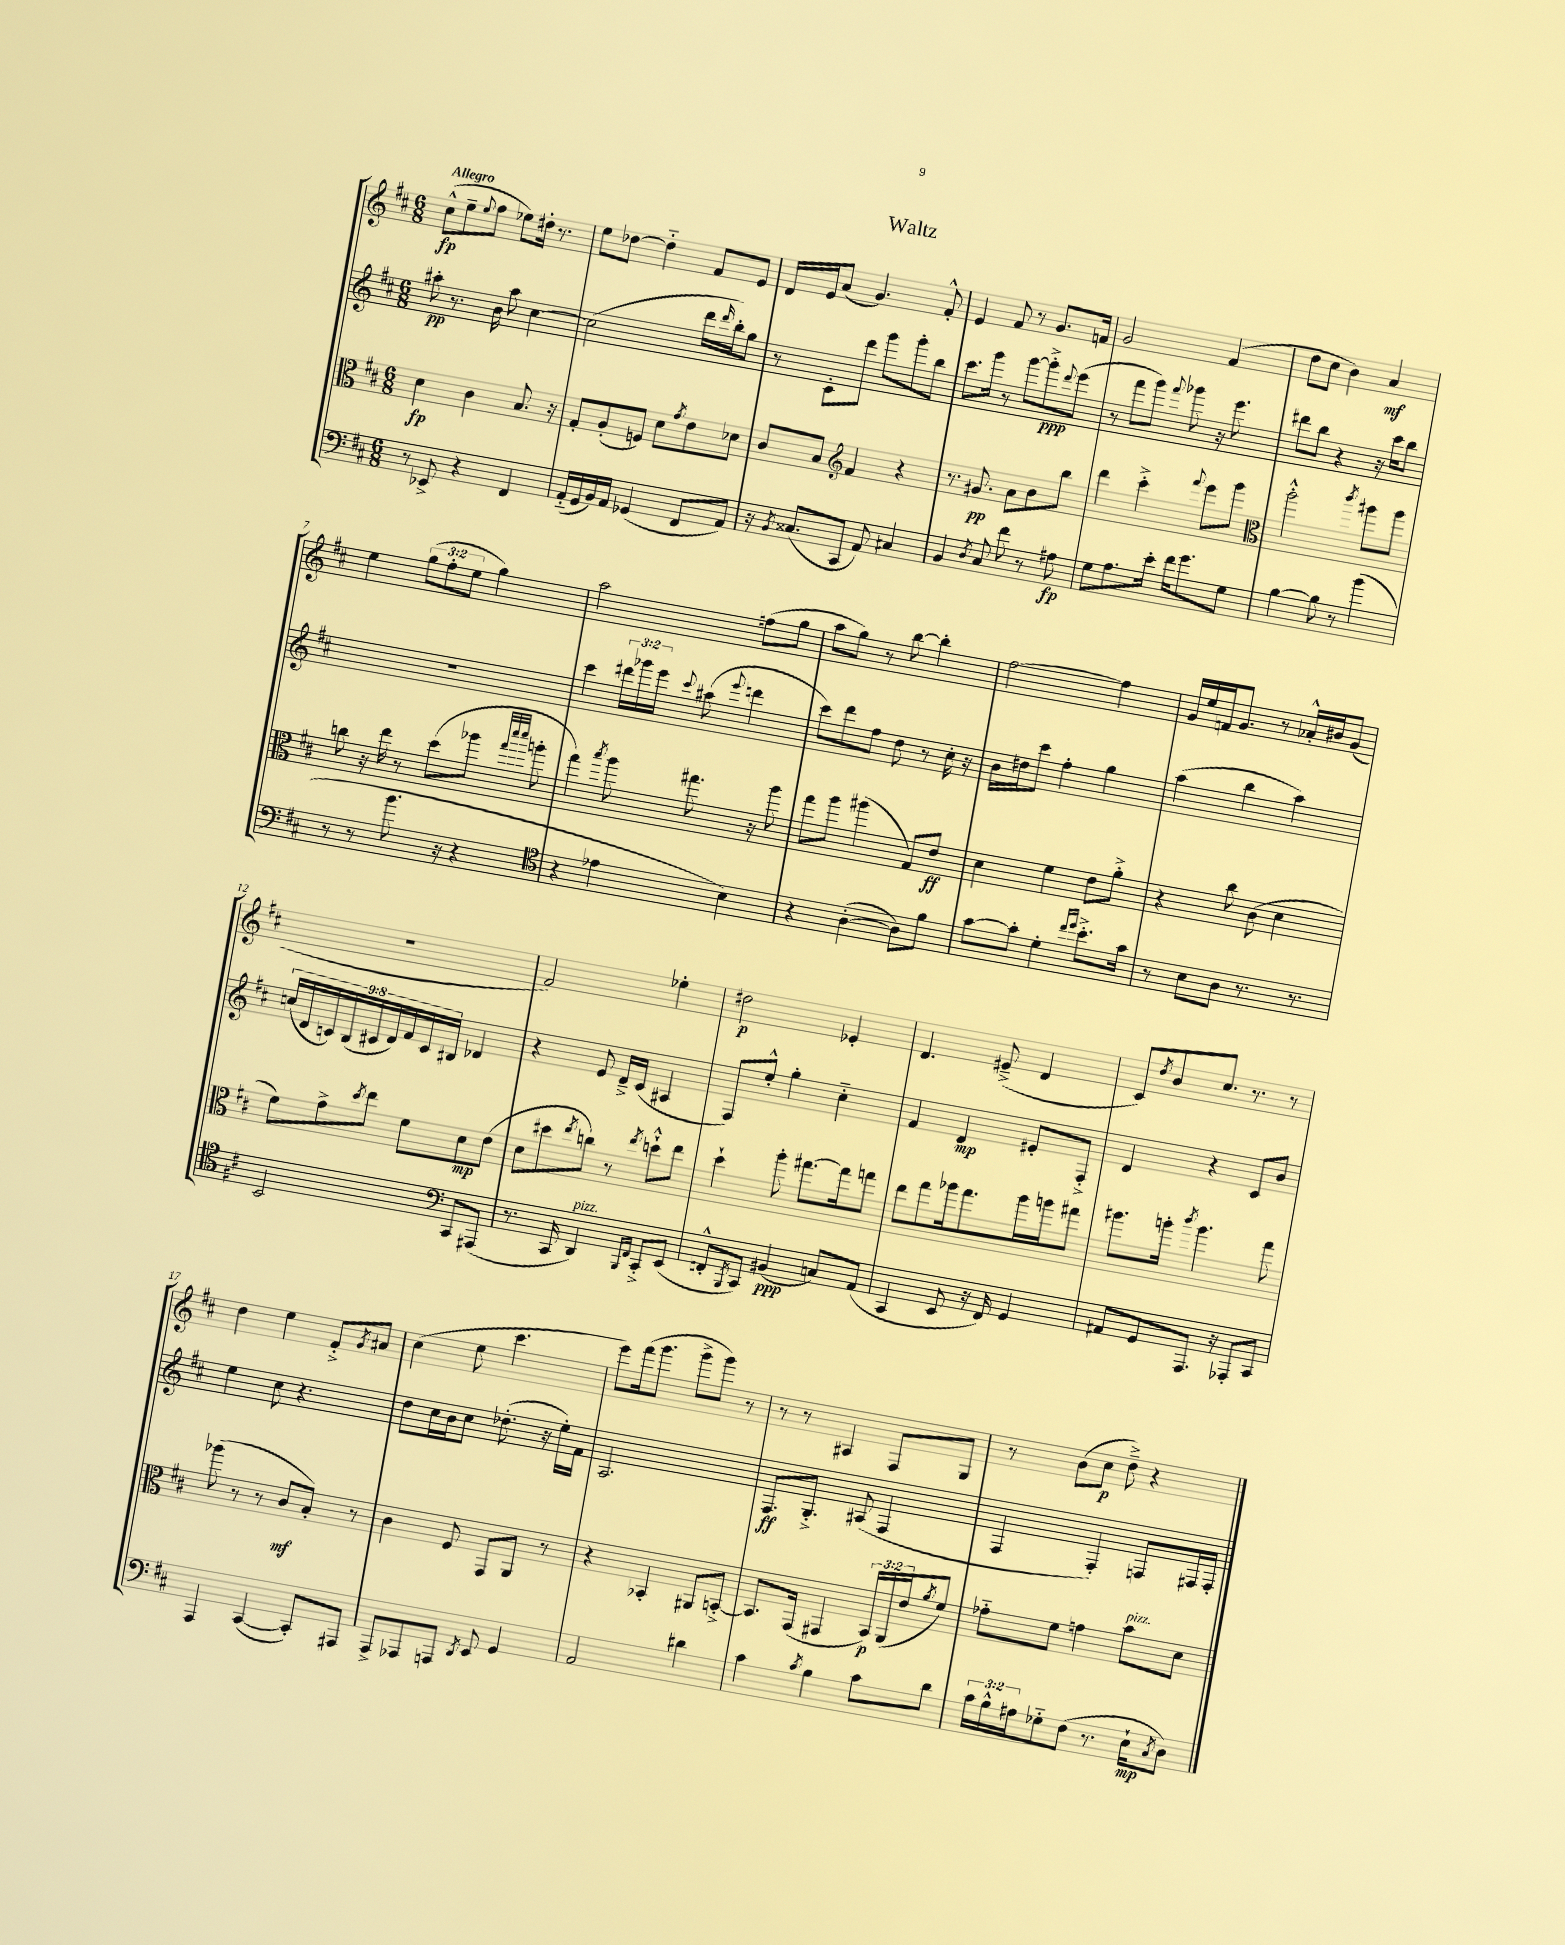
\header { title = "Waltz" }
<<
\new StaffGroup <<
\new Staff = "s0" {
    \clef treble \key d \major \numericTimeSignature \time 6/8 \override Staff.TupletNumber.text = #tuplet-number::calc-fraction-text \tempo "Allegro"
    cis''8-^\fp( e''8-- \appoggiatura { e''8 } fis''8 ees''8) dis''16-. r8. |
    e''8 des''8~ des''4-_ fis'8 e'8 |
    d'16 e'16 a'8( g'4.) fis'8-.-^ |
    e'4 fis'8 r8 g'8. f'16 |
    g'2 fis'4( |
    d''8 cis''8 b'4) a'4\mf |
    e''4 \tuplet 3/2 { g''8( fis''8-. e''8 } g''4) |
    a''2 f''8( g''8 |
    a''8 g''8) r8 b''8~ b''4-. |
    fis''2~ fis''4 |
    g'16 e''16 f'16 g'8. r8 aes'16-.-^ bis'16 g'8( |
    R2. |
    fis'2) ees''4-. |
    dis''2\p ees'4-. |
    d'4. eis'8--->( d'4 |
    cis'8) \acciaccatura { d''8 } b'8 cis''8. r8. r8 |
    d''4 e''4 fis'8-.-> \acciaccatura { g'8 } ais'8 |
    cis''4( e''8 cis'''4. |
    e'''8) fis'''16( g'''8. g'''8-> g'''8) r8 |
    r8 r8 ais4 fis8 g8 |
    r8 b'8( cis''8\p d''8--->) r4 \bar "|." |
}
\new Staff = "s1" {
    \clef treble \key d \major \numericTimeSignature \time 6/8 \override Staff.TupletNumber.text = #tuplet-number::calc-fraction-text
    ais''8-.\pp r8. b'16 ais''8 cis''4~ |
    cis''2( d'''16 \grace { d'''16 } b''16-.) g''8 |
    r8 cis'8-. d'''8 g'''8 g'''8-. b''8 |
    cis'''8. g'''16 r8 g'''8~ g'''8-.->\ppp \appoggiatura { d'''8 } e'''8( |
    r8 fis'''8 g'''8) \appoggiatura { fis'''8 } ges'''8 r16 e'''8. |
    dis'''8 b''8 r4 r16 cis'''16 b''8 |
    R2. |
    cis'''4 \tuplet 3/2 { dis'''16 ges'''16 e'''16 } \appoggiatura { cis'''8 } ais''8( \appoggiatura { e'''8 } d'''4 |
    cis'''8) d'''8 fis''8 d''8 r8 cis''16-. r16 |
    b'16 dis''16 cis'''8 fis''4-. g''4 |
    a''4( b''4 a''4) |
    \tuplet 9/8 { c''16( d'16 c'16) b16( cis'16 d'16) fis'16 cis'16 bis16 } des'4 |
    r4 e'8 d'16---> cis'16( ais4 |
    fis8) e''8-.-^ g''4-. cis''4-_ |
    fis'4 d'4\mp eis'8-. fis8-.-> |
    d'4 r4 cis'8 b'8 |
    e''4 cis''8 r4. |
    d''8 cis''16 b'16 cis''8 des''8.-.( r16 e''16-.) fis'16 |
    a2. |
    fis8.\ff g8.-.-> ais8( fis4 |
    fis4 fis4-.) f8 fis16 fis16-. \bar "|." |
}
\new Staff = "s2" {
    \clef alto \key d \major \numericTimeSignature \time 6/8 \override Staff.TupletNumber.text = #tuplet-number::calc-fraction-text
    d'4\fp cis'4 b8. r16 |
    g8-. a8-.( f8) d'8 \acciaccatura { g'8 } e'8 des'8 |
    cis'8 b8 \clef treble fis'4 r4 |
    r8. gis'8.\pp a'8 b'8 b''8 |
    d'''4 cis'''4-.-> \appoggiatura { fis'''8 } e'''8 g'''8 |
    \clef alto a''2-.-^ \acciaccatura { cis'''8 } ais''8 ais''8 |
    c''8 r16 e''16 r8 d''8( aes''8 \grace { g''32 d'''32 d'''32 } a''8-. |
    g''4) \acciaccatura { b''8 } a''8 gis''8. r16 a''8 |
    g''8 a''8 ais''4( g8) e'8\ff |
    d'4 fis'4 e'8 a'8-.-> |
    r4 cis''8 cis'8( d'4 |
    fis'8) g'8-> \acciaccatura { d''8 } e''8 fis'8 d'8\mp e'8( |
    d'8 dis''8 \acciaccatura { e''8 } c''8) r8 \acciaccatura { e''8 } d''8-!-^ e''8 |
    d''4-! a''8-. gis''8.~ gis''16 g''8 |
    e''8 g''8 aes''16 g''8. aes''16 a''16 gis''8 |
    ais''8. a''16-. \acciaccatura { cis'''8 } a''4. g''8 |
    aes''8( r8 r8 cis'8\mf b8-.) r8 |
    cis'4 fis8 g,8 a,8 r8 |
    r4 bes,4-. ais,8 b,8~-.-> |
    b,8. g,16( gis,4 \tuplet 3/2 { b,16\p) a,16( e'16 } \acciaccatura { a'8 } fis'8) |
    ges'8-_ fis'8 g'4 b'8^\markup { \italic "pizz." } d'8 \bar "|." |
}
\new Staff = "s3" {
    \clef bass \key d \major \numericTimeSignature \time 6/8 \override Staff.TupletNumber.text = #tuplet-number::calc-fraction-text
    r8 ees,8-> r4 fis,4 |
    a,16-_( g,16 b,16) a,16 ges,4( fis,8 a,8) |
    r16 \acciaccatura { b,8 } cisis8.( cis,8 a,8) cis4 |
    b,4 \acciaccatura { d8 } cis8 fis'8 r8 ais8\fp |
    g8 a8. e'16-. fis'16 g'8. g8 |
    b4~ b8 r8 b'4( |
    r8 r8 b'8. r16 r4 |
    \clef tenor r4 ees'4 b4) |
    r4 a4~-.( a8) fis'8 |
    g'8~ g'8-. d'4-. \grace { cis''16 d''16 } b'8.-.-> g'16 |
    r8 b8 a8 r8. r8. |
    b,2 \clef bass cis,8 ais,,8( |
    r8. cis,16 d,4^\markup { \italic "pizz." }) \grace { b,,16 fis,16 } cis,8-.-> e,8( |
    f,8-.-^ \acciaccatura { b,,8 } cis,8) bis,4\ppp( c8) a,8( |
    cis,4 e,8 r16 fis,16) g,4 |
    ais,8 g,8 a,,8. r16 aes,,8-. cis,8 |
    a,,4 cis,4~( cis,8-.) ais,,8 |
    a,,8-> aes,,8 a,,8 \acciaccatura { d,8 } e,8 g,4 |
    a,2 dis'4 |
    cis'4 \acciaccatura { cis'8 } b4 cis'8 d'8 |
    \tuplet 3/2 { cis'16 b16-^ ais16 } ges8-_ fis8( r8. e16-!\mp \acciaccatura { cis8 } d8) \bar "|." |
}
>>
>>
